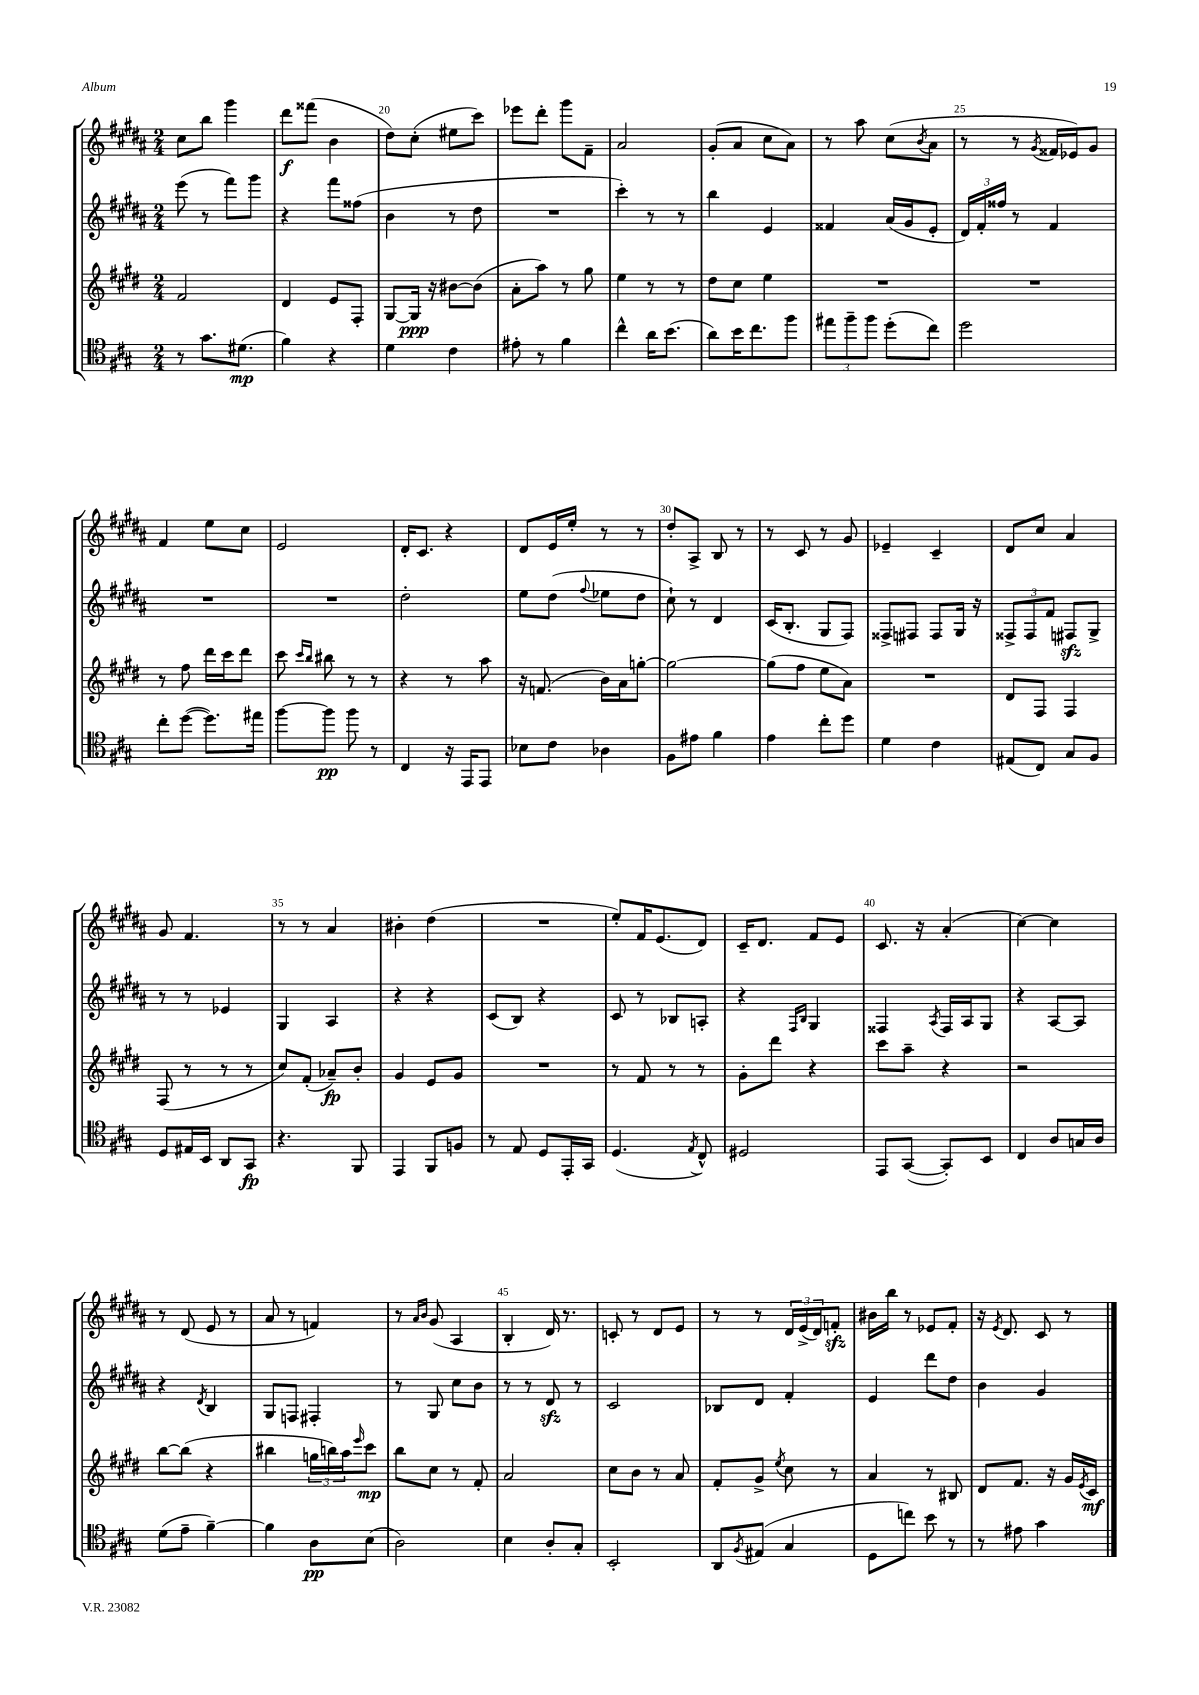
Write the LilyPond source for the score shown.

<<
\new StaffGroup <<
\new Staff = "s0" {
    \clef treble \key b \major \numericTimeSignature \time 2/4
    cis''8 b''8 gis'''4 |
    dis'''8\f fisis'''8( b'4 |
    dis''8) cis''8-.( eis''8 cis'''8) |
    ees'''8 dis'''8-. gis'''8 fis'8-- |
    ais'2 |
    gis'8-.( ais'8 cis''8 ais'8) |
    r8 ais''8 cis''8( \acciaccatura { b'8 } ais'8 |
    r8 r8 \acciaccatura { gis'8 } fisis'16 ees'16) gis'8 |
    fis'4 e''8 cis''8 |
    e'2 |
    dis'16-. cis'8. r4 |
    dis'8 e'16 e''16-. r8 r8 |
    dis''8-. ais8-> b8 r8 |
    r8 cis'8 r8 gis'8 |
    ees'4-- cis'4-- |
    dis'8 cis''8 ais'4 |
    gis'8 fis'4. |
    r8 r8 ais'4 |
    bis'4-. dis''4( |
    R2 |
    e''8-.) fis'16 e'8.( dis'8) |
    cis'16-- dis'8. fis'8 e'8 |
    cis'8. r16 ais'4-.( |
    cis''4~) cis''4 |
    r8 dis'8( e'8 r8 |
    ais'8 r8 f'4) |
    r8 \grace { ais'16 b'16 } gis'8( ais4 |
    b4-. dis'16) r8. |
    c'8-. r8 dis'8 e'8 |
    r8 r8 \tuplet 3/2 { dis'16 e'16->( dis'16) } f'8-.\sfz |
    bis'16 b''16 r8 ees'8 fis'8-. |
    r16 \acciaccatura { e'8 } dis'8. cis'8 r8 \bar "|." |
}
\new Staff = "s1" {
    \clef treble \key b \major \numericTimeSignature \time 2/4
    e'''8( r8 fis'''8) gis'''8 |
    r4 fis'''8 fisis''8( |
    b'4 r8 dis''8 |
    R2 |
    cis'''4-.) r8 r8 |
    b''4 e'4 |
    fisis'4 ais'16( gis'16 e'8-. |
    \tuplet 3/2 { dis'16) fis'16-. fisis''16 } r8 fis'4 |
    R2 |
    R2 |
    dis''2-. |
    e''8 dis''8( \appoggiatura { fis''8 } ees''8 dis''8 |
    cis''8-!) r8 dis'4 |
    cis'16( b8.-. gis8 fis8) |
    fisis8-> fis8 fis8 gis16 r16 |
    \tuplet 3/2 { fisis8-> fisis8 fis'8 } fis8\sfz gis8-> |
    r8 r8 ees'4 |
    gis4 ais4 |
    r4 r4 |
    cis'8( b8) r4 |
    cis'8 r8 bes8 a8-. |
    r4 \grace { fis16 b16 } gis4 |
    fisis4 \acciaccatura { ais8 } fisis16 ais16 gis8 |
    r4 ais8~ ais8 |
    r4 \acciaccatura { dis'8 } b4 |
    gis8 f8 fis4-. |
    r8 gis8 cis''8 b'8 |
    r8 r8 dis'8\sfz r8 |
    cis'2 |
    bes8 dis'8 fis'4-. |
    e'4 dis'''8 dis''8 |
    b'4 gis'4 \bar "|." |
}
\new Staff = "s2" {
    \clef treble \key e \major \numericTimeSignature \time 2/4
    fis'2 |
    dis'4 e'8 fis8-. |
    gis8~ gis16\ppp r16 bis'8~ bis'8( |
    a'8-. a''8) r8 gis''8 |
    e''4 r8 r8 |
    dis''8 cis''8 e''4 |
    R2 |
    R2 |
    r8 fis''8 dis'''16 cis'''16 dis'''8 |
    cis'''8 \grace { cis'''16 b''16 } bis''8 r8 r8 |
    r4 r8 a''8 |
    r16 f'8.( b'16) a'16 g''8~-. |
    g''2~ |
    g''8( fis''8 e''8 a'8) |
    R2 |
    dis'8 fis8 fis4 |
    fis8( r8 r8 r8 |
    cis''8) fis'8-.( aes'8--\fp) b'8-. |
    gis'4 e'8 gis'8 |
    R2 |
    r8 fis'8 r8 r8 |
    gis'8-. dis'''8 r4 |
    cis'''8 a''8-- r4 |
    r2 |
    b''8~ b''8( r4 |
    bis''4 \tuplet 3/2 { g''16 b''16) a''16 } \grace { e'''16 } cis'''8\mp |
    b''8 cis''8 r8 fis'8-. |
    a'2 |
    cis''8 b'8 r8 a'8 |
    fis'8-. gis'8-> \acciaccatura { e''8 } cis''8 r8 |
    a'4 r8 bis8 |
    dis'8 fis'8. r16 gis'16 \acciaccatura { e'8 } cis'16\mf \bar "|." |
}
\new Staff = "s3" {
    \clef tenor \key a \major \numericTimeSignature \time 2/4
    r8 gis'8. dis'8.\mp( |
    fis'4) r4 |
    d'4 cis'4 |
    eis'8-. r8 fis'4 |
    cis''4-^ a'16 b'8.( |
    a'8) b'16 cis''8. fis''8 |
    \tuplet 3/2 { eis''8 fis''8-- fis''8 } d''8-.( cis''8) |
    d''2 |
    cis''8-. d''8~( d''8.) eis''16 |
    fis''8~ fis''8\pp fis''8 r8 |
    cis4 r16 e,16 e,8 |
    bes8 cis'8 aes4 |
    fis8 eis'8 fis'4 |
    e'4 cis''8-. d''8 |
    d'4 cis'4 |
    eis8( cis8) gis8 fis8 |
    d8 eis16 b,16 a,8 gis,8\fp |
    r4. fis,8 |
    e,4 fis,8 f8 |
    r8 e8 d8 e,16-. gis,16 |
    d4.( \acciaccatura { e8 } cis8-^) |
    dis2 |
    e,8 gis,8~( gis,8-.) b,8 |
    cis4 a8 g16 a16 |
    d'8( e'8-- fis'4~--) |
    fis'4 a8\pp b8( |
    a2) |
    b4 a8-. gis8-. |
    b,2-. |
    a,8 \acciaccatura { fis8 } eis8( gis4 |
    d8 c''8) b'8 r8 |
    r8 eis'8 gis'4 \bar "|." |
}
>>
>>
\layout { \context { \Score currentBarNumber = #18 \override BarNumber.break-visibility = ##(#f #t #t) barNumberVisibility = #(every-nth-bar-number-visible 5) } }
